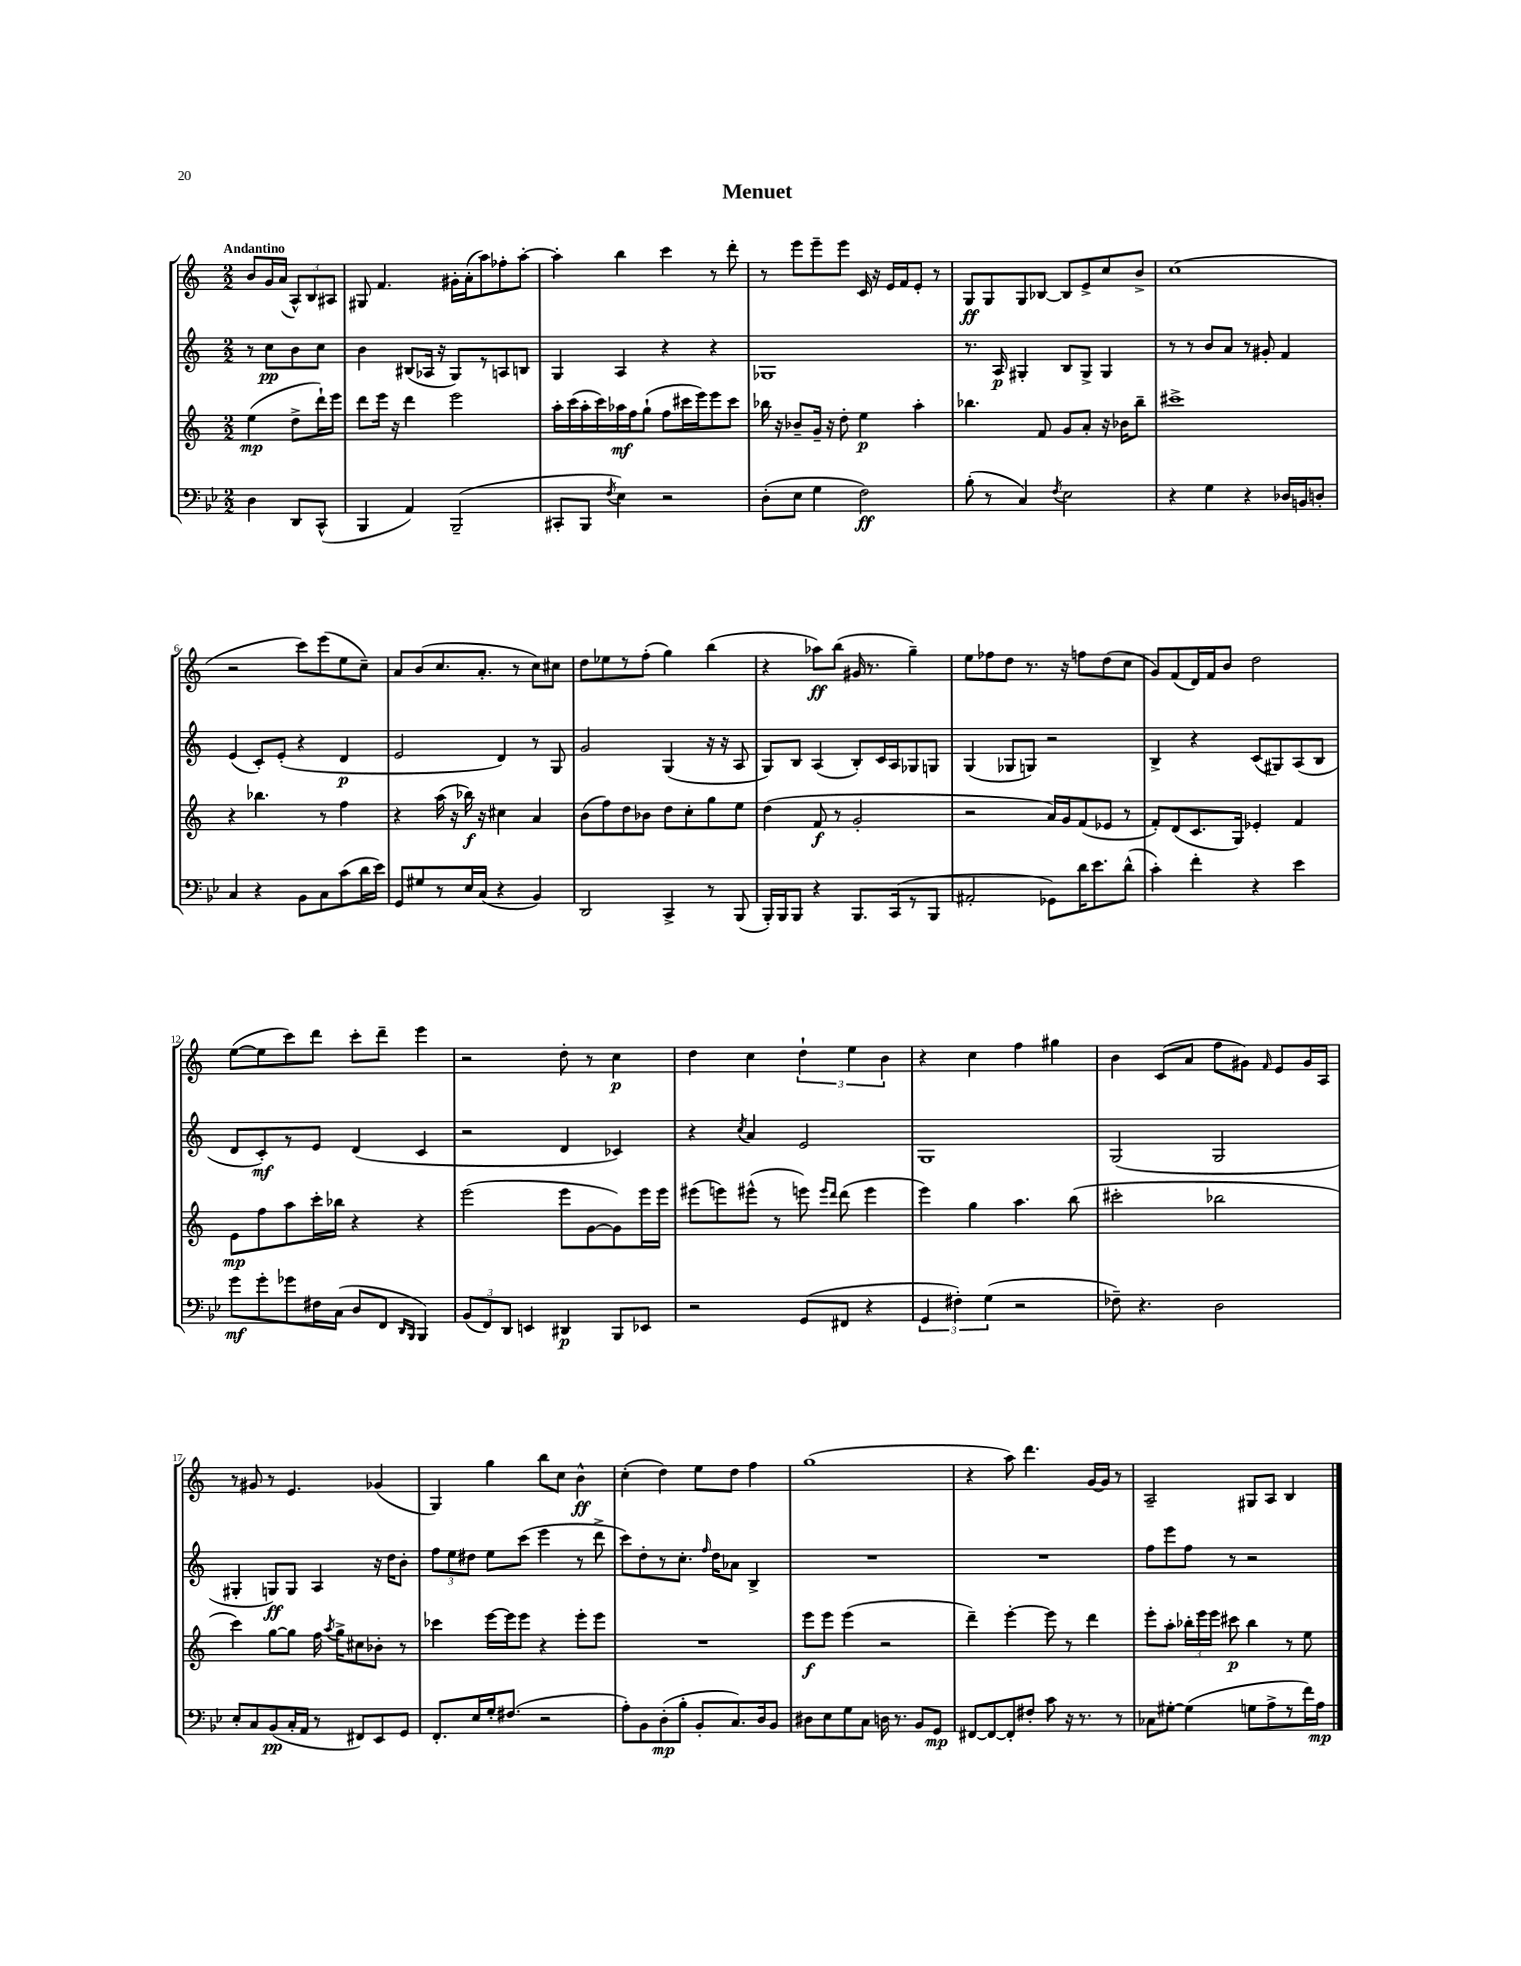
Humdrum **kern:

**kern	**dynam	**kern	**dynam	**kern	**dynam	**kern	**dynam
*part4	*part4	*part3	*part3	*part2	*part2	*part1	*part1
*staff4	*staff4	*staff3	*staff3	*staff2	*staff2	*staff1	*staff1
*clefF4	*	*clefG2	*	*clefG2	*	*clefG2	*
*k[b-e-]	*	*k[]	*	*k[]	*	*k[]	*
*M2/2	*	*M2/2	*	*M2/2	*	*M2/2	*
=	=	=	=	=	=	=	=
!	!	!	!	!	!	!LO:TX:a:B:t=Andantino	!
4D\	.	(4ee\	mp	8r	.	8b/L	.
.	.	.	.	8cc\L	pp	16g/L	.
.	.	.	.	.	.	(16a/JJ	.
8DD/L	.	8dd^\L	.	8b\	.	12A^^/L)	.
.	.	.	.	.	.	12B/	.
(8CC^^/J	.	16ddd`\L)	.	8cc\J	.	.	.
.	.	.	.	.	.	12A#X/J	.
.	.	16eee\JJ	.	.	.	.	.
=1	=1	=1	=1	=1	=1	=1	=1
4BBB-/	.	8ddd\L	.	4b\	.	8G#X/	.
.	.	16eee\Jk	.	.	.	4.f/	.
.	.	16r	.	.	.	.	.
4AA/)	.	4ddd\	.	(8B#X/L	.	.	.
.	.	.	.	16A-X/Jk	.	.	.
.	.	.	.	16r	.	.	.
(2BBB-~/	.	2eee\	.	8G/L)	.	16g#X'\LL	.
.	.	.	.	.	.	(16a'\J	.
.	.	.	.	8r	.	8aa\)	.
.	.	.	.	8An/	.	8ff-X'\	.
.	.	.	.	8Bn/J	.	[8aa'\J	.
=2	=2	=2	=2	=2	=2	=2	=2
8CC#X'/L	.	16aa'\LL	.	4G/	.	4aa'\]	.
.	.	(16ccc\	.	.	.	.	.
8BBB-/J	.	16aa'\	.	.	.	.	.
.	.	16ccc\)	.	.	.	.	.
8qF/	.	.	.	.	.	.	.
4E-\)	.	16aa-X\	mf	4A/	.	4bb\	.
.	.	16ff\J	.	.	.	.	.
.	.	(8gg`\J	.	.	.	.	.
2r	.	8ff\L	.	4r	.	4ccc\	.
.	.	16ccc#X\L	.	.	.	.	.
.	.	16eee\J)	.	.	.	.	.
.	.	8eee\	.	4r	.	8r	.
.	.	8ccc#\J	.	.	.	8ddd'\	.
=3	=3	=3	=3	=3	=3	=3	=3
(8D'\L	.	16bb-X\	.	1G-X	.	8r	.
.	.	16r	.	.	.	.	.
8E-\J	.	8b-X~/L	.	.	.	8eee\L	.
4G\	.	16g~/Jk	.	.	.	8eee~\	.
.	.	16r	.	.	.	.	.
.	.	8dd'\	.	.	.	8eee\J	.
2F\)	ff	4ee\	p	.	.	16c/	.
.	.	.	.	.	.	16r	.
.	.	.	.	.	.	16e/LL	.
.	.	.	.	.	.	16f/J	.
.	.	4aa'\	.	.	.	8e'/J	.
.	.	.	.	.	.	8r	.
=4	=4	=4	=4	=4	=4	=4	=4
(8B-'\	.	4.bb-X\	.	8.r	.	8G/L	ff
8r	.	.	.	.	.	8G/	.
.	.	.	.	16A/	p	.	.
4C/)	.	.	.	4G#X'/	.	8G/	.
.	.	8f/	.	.	.	[8B-X/J	.
8qF/	.	.	.	.	.	.	.
2E-\	.	8g/L	.	8B/L	.	8B-/L]	.
.	.	8a'/J	.	8G#^/J	.	8e^/	.
.	.	16r	.	4G#/	.	8cc/	.
.	.	16b-X\KL	.	.	.	.	.
.	.	8bb-~\J	.	.	.	8b^/J	.
=5	=5	=5	=5	=5	=5	=5	=5
4r	.	1ccc#X^	.	8r	.	(1cc	.
.	.	.	.	8r	.	.	.
4G\	.	.	.	8b/L	.	.	.
.	.	.	.	8a/J	.	.	.
4r	.	.	.	8r	.	.	.
.	.	.	.	8g#X'/	.	.	.
16D-X/LL	.	.	.	4f/	.	.	.
16BBn/J	.	.	.	.	.	.	.
8Dn'/J	.	.	.	.	.	.	.
!!LO:LB:g=z
=6	=6	=6	=6	=6	=6	=6	=6
4C/	.	4r	.	(4e/	.	2r	.
4r	.	4.bb-X\	.	8c'/L)	.	.	.
.	.	.	.	(8e'/J	.	.	.
8BB-\L	.	.	.	4r	.	8ccc\L)	.
8C\	.	8r	.	.	.	(8eee\	.
(8c\	.	4ff\	.	4d/	p	8ee\	.
16d\L	.	.	.	.	.	8cc~\J)	.
16e-\JJ)	.	.	.	.	.	.	.
=7	=7	=7	=7	=7	=7	=7	=7
8GG/L	.	4r	.	2e/	.	8a/L	.
8G#X/	.	.	.	.	.	(8b/	.
8r	.	(16aa\	.	.	.	8.cc/	.
.	.	16r	.	.	.	.	.
16E-/L	.	16bb-X\)	f	.	.	.	.
(16C/JJ	.	16r	.	.	.	8.a'/J	.
4r	.	4cc#X\	.	4d/)	.	.	.
.	.	.	.	.	.	8r	.
4BB-/)	.	4a/	.	8r	.	8cc\L)	.
.	.	.	.	8G/	.	8cc#X\J	.
=8	=8	=8	=8	=8	=8	=8	=8
2DD/	.	(8b\L	.	2g/	.	8dd\L	.
.	.	8ff\)	.	.	.	8ee-X\	.
.	.	8dd\	.	.	.	8r	.
.	.	8b-X\J	.	.	.	(8ff'\J	.
4CC^/	.	8dd\L	.	(4G/	.	4gg\)	.
.	.	8cc'\	.	.	.	.	.
8r	.	8gg\	.	16r	.	(4bb\	.
.	.	.	.	16r	.	.	.
(8BBB-/	.	8ee\J	.	8A/	.	.	.
=9	=9	=9	=9	=9	=9	=9	=9
16BBB-'/LL)	.	(4dd\	.	8G/L)	.	4r	.
16BBB-/J	.	.	.	.	.	.	.
8BBB-/J	.	.	.	8B/J	.	.	.
4r	.	8f/	f	(4A/	.	8aa-X\L)	ff
.	.	8r	.	.	.	(8bb\J	.
8.BBB-/L	.	2g'/	.	8B'/L)	.	16g#X/	.
.	.	.	.	.	.	8.r	.
.	.	.	.	16c/L	.	.	.
(16CC/k	.	.	.	16A/J	.	.	.
8r	.	.	.	8G-X/	.	4gg~\)	.
8BBB-/J	.	.	.	8Gn/J	.	.	.
=10	=10	=10	=10	=10	=10	=10	=10
2AA#X'/	.	2r	.	(4G/	.	8ee\L	.
.	.	.	.	.	.	8ff-X\	.
.	.	.	.	8G-X/L	.	8dd\J	.
.	.	.	.	8Gn/J)	.	8.r	.
8GG-X\L)	.	16a/LL)	.	2r	.	.	.
.	.	16g/J	.	.	.	16r	.
16d\K	.	(8f/	.	.	.	8ffn\L	.
8.e-\	.	.	.	.	.	.	.
.	.	8e-X/J	.	.	.	(8dd\	.
(8d^^\J	.	8r	.	.	.	8cc\J	.
=11	=11	=11	=11	=11	=11	=11	=11
4c'\)	.	8f'/L)	.	4B^/	.	8g/L)	.
.	.	(8d/	.	.	.	(8f/	.
4f'\	.	8.c/	.	4r	.	16d/L)	.
.	.	.	.	.	.	16f/J	.
.	.	.	.	.	.	8b/J	.
.	.	16G/Jk)	.	.	.	.	.
4r	.	4e-X'/	.	(8c/L	.	2dd\	.
.	.	.	.	8G#X/)	.	.	.
4e-\	.	4f/	.	(8A/	.	.	.
.	.	.	.	8B/J	.	.	.
!!LO:LB:g=z
=12	=12	=12	=12	=12	=12	=12	=12
8g\L	mf	8e\L	mp	8d/L	.	([8ee\L	.
8g'\	.	8ff\	.	8c'/)	mf	8ee\]	.
8g-X\	.	8aa\	.	8r	.	8ccc\)	.
16F#X\L	.	16ccc'\L	.	8e/J	.	8ddd\J	.
(16C\JJ	.	16bb-X\JJ	.	.	.	.	.
8D/L	.	4r	.	(4d/	.	8ccc'\L	.
8FF/J	.	.	.	.	.	8ddd~\J	.
16qqDD/LL	.	.	.	.	.	.	.
16qqBBB-/JJ	.	.	.	.	.	.	.
4BBB-/)	.	4r	.	4c/	.	4eee\	.
=13	=13	=13	=13	=13	=13	=13	=13
(12BB-/L	.	(2eee\	.	2r	.	2r	.
12FF/)	.	.	.	.	.	.	.
12DD/J	.	.	.	.	.	.	.
4EEn/	.	.	.	.	.	.	.
4DD#X/	p	8eee\L	.	4d/	.	8dd'\	.
.	.	[8g\	.	.	.	8r	.
8BBB-/L	.	8g\])	.	4c-X/)	.	4cc\	p
8EE-X/J	.	16eee\L	.	.	.	.	.
.	.	16eee\JJ	.	.	.	.	.
=14	=14	=14	=14	=14	=14	=14	=14
2r	.	(8eee#X\L	.	4r	.	4dd\	.
.	.	8eeen\)	.	.	.	.	.
.	.	.	.	8qcc/	.	.	.
.	.	(8eee#X^^\J	.	4a/	.	4cc\	.
.	.	8r	.	.	.	.	.
(8GG/L	.	8eeen\)	.	2e/	.	6dd`\	.
.	.	16qqeee/LL	.	.	.	.	.
.	.	16qqddd/JJ	.	.	.	.	.
8FF#X/J	.	(8ddd\	.	.	.	.	.
.	.	.	.	.	.	6ee\	.
4r	.	4eee\	.	.	.	.	.
.	.	.	.	.	.	6b\	.
=15	=15	=15	=15	=15	=15	=15	=15
6GG/	.	4eee\)	.	1G	.	4r	.
6F#X'\)	.	.	.	.	.	.	.
.	.	4gg\	.	.	.	4cc\	.
(6G\	.	.	.	.	.	.	.
2r	.	4.aa\	.	.	.	4ff\	.
.	.	.	.	.	.	4gg#X\	.
.	.	(8bb\	.	.	.	.	.
=16	=16	=16	=16	=16	=16	=16	=16
8F-X~\)	.	2ccc#X'\	.	(2G/	.	4b\	.
4.r	.	.	.	.	.	.	.
.	.	.	.	.	.	(8c/L	.
.	.	.	.	.	.	8a/J	.
2D\	.	2bb-X\	.	2G/	.	8ff\L	.
.	.	.	.	.	.	8g#X\J)	.
.	.	.	.	.	.	16qqf/	.
.	.	.	.	.	.	8e/L	.
.	.	.	.	.	.	16g#/L	.
.	.	.	.	.	.	16A/JJ	.
!!LO:LB:g=z
=17	=17	=17	=17	=17	=17	=17	=17
8E-'/L	.	4ccc\)	.	4G#X'/	.	8r	.
8C/	.	.	.	.	.	8g#X/	.
(8BB-/	pp	[8gg\L	.	8Gn/L)	ff	8r	.
16C'/L	.	8gg\J]	.	8G/J	.	4.e/	.
16AA/JJ	.	.	.	.	.	.	.
8r	.	16ff\	.	4A/	.	.	.
.	.	8qaa/	.	.	.	.	.
.	.	16gg^\KL	.	.	.	.	.
8FF#X/L)	.	8cc#X\	.	.	.	.	.
8EE-/	.	8b-X'\J	.	16r	.	(4g-X/	.
.	.	.	.	16dd\KL	.	.	.
8GG/J	.	8r	.	8b'\J	.	.	.
=18	=18	=18	=18	=18	=18	=18	=18
8.FF'/L	.	4ccc-X\	.	12ff\L	.	4G/)	.
.	.	.	.	12ee\	.	.	.
.	.	.	.	12dd#X\J	.	.	.
16E-/L	.	.	.	.	.	.	.
16G'/J	.	[16eee\LL	.	8ee\L	.	4gg\	.
(8.F#X/J	.	16eee\J]	.	.	.	.	.
.	.	8eee\J	.	(8ccc\J	.	.	.
2r	.	4r	.	4eee\	.	8bb\L	.
.	.	.	.	.	.	8cc\J	.
.	.	8eee'\L	.	8r	.	4b^^\	ff
.	.	8eee\J	.	8ddd^\	.	.	.
=19	=19	=19	=19	=19	=19	=19	=19
8A'\L)	.	1r	.	8ccc\L)	.	(4cc'\	.
8BB-\	.	.	.	8dd'\	.	.	.
(8D'\	mp	.	.	8r	.	4dd\)	.
8B-'\J	.	.	.	8.cc'\J	.	.	.
8BB-'/L	.	.	.	.	.	8ee\L	.
.	.	.	.	16qqff/	.	.	.
.	.	.	.	16dd\KL	.	.	.
8.C/)	.	.	.	8a-X\J	.	8dd\J	.
.	.	.	.	4B^/	.	4ff\	.
16D/k	.	.	.	.	.	.	.
8BB-/J	.	.	.	.	.	.	.
=20	=20	=20	=20	=20	=20	=20	=20
8D#X\L	.	8eee\L	f	1r	.	(1gg	.
8E-\	.	8eee\J	.	.	.	.	.
8G\	.	(4eee\	.	.	.	.	.
8C\J	.	.	.	.	.	.	.
16Dn\	.	2r	.	.	.	.	.
8.r	.	.	.	.	.	.	.
8BB-/L	.	.	.	.	.	.	.
8GG/J	mp	.	.	.	.	.	.
=21	=21	=21	=21	=21	=21	=21	=21
[8FF#X/L	.	4ddd~\)	.	1r	.	4r	.
8FF#/_	.	.	.	.	.	.	.
8FF#'/]	.	[4eee'\	.	.	.	8aa\)	.
8F#X'/J	.	.	.	.	.	4.ddd\	.
8c\	.	8eee\]	.	.	.	.	.
16r	.	8r	.	.	.	.	.
8.r	.	.	.	.	.	.	.
.	.	4ddd\	.	.	.	[16g/LL	.
.	.	.	.	.	.	16g/JJ]	.
8r	.	.	.	.	.	8r	.
=22	=22	=22	=22	=22	=22	=22	=22
8C-X\L	.	8eee'\L	.	8ff\L	.	2A~/	.
[8G#X'\J	.	8aa'\J	.	8eee\	.	.	.
(4G#\]	.	24bb-X'\LL	.	8ff\J	.	.	.
.	.	24eee\	.	.	.	.	.
.	.	24eee\JJ	.	.	.	.	.
.	.	8ccc#X\	p	8r	.	.	.
8Gn\L	.	4bb-\	.	2r	.	8G#X/L	.
8A^\	.	.	.	.	.	8A/J	.
8r	.	8r	.	.	.	4B/	.
16f\L)	.	8ee\	.	.	.	.	.
16A\JJ	mp	.	.	.	.	.	.
==	==	==	==	==	==	==	==
*-	*-	*-	*-	*-	*-	*-	*-
